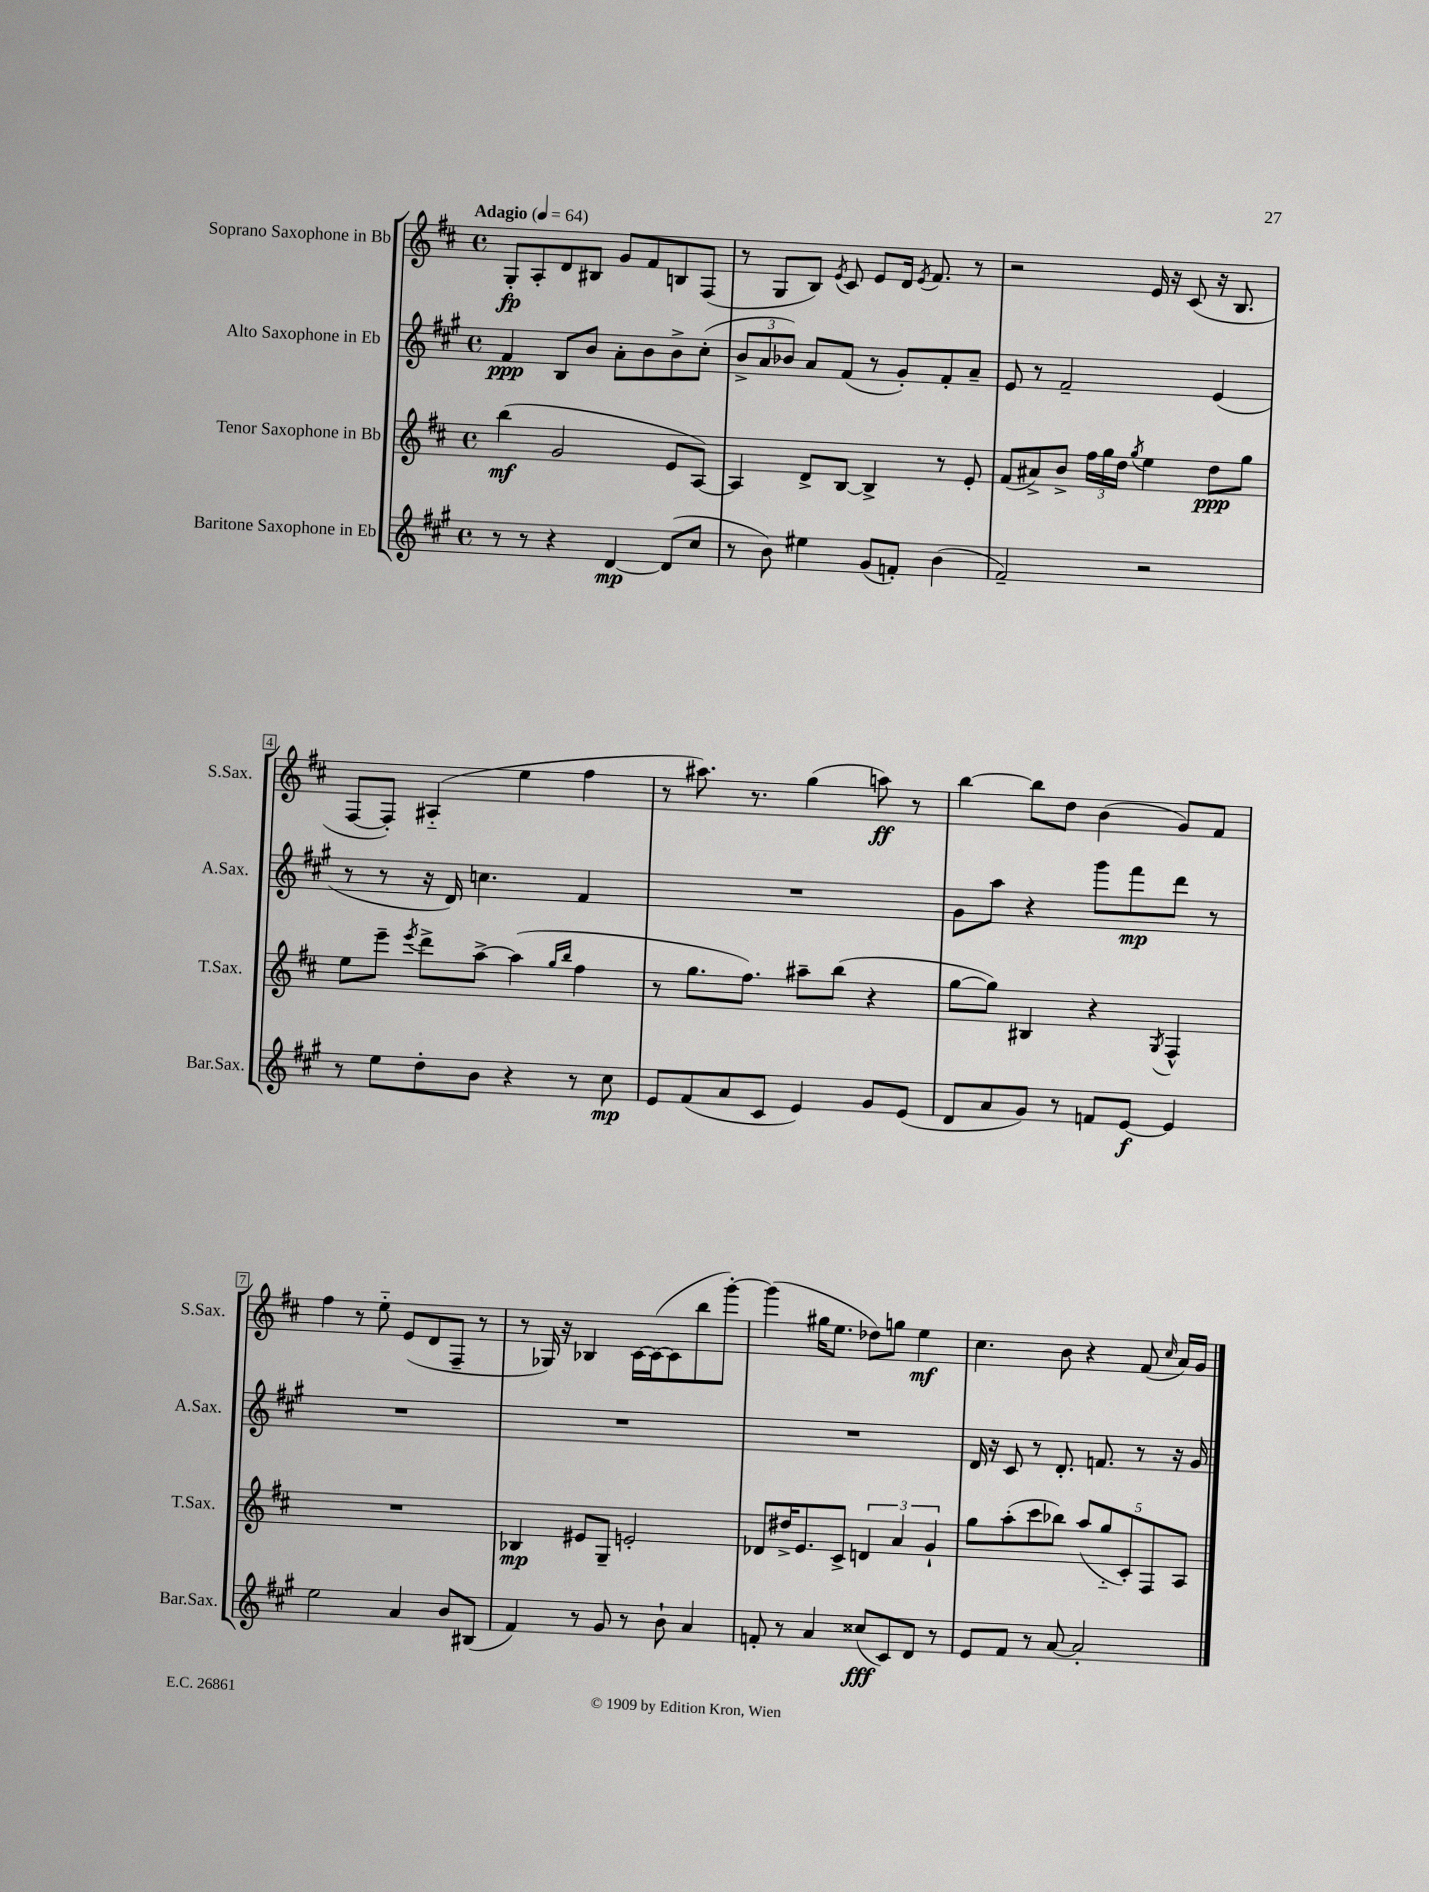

**kern	**kern	**kern	**kern
*staff4	*staff3	*staff2	*staff1
*clefG2	*clefG2	*clefG2	*clefG2
*k[f#c#g#]	*k[f#c#]	*k[f#c#g#]	*k[f#c#]
*M4/4	*M4/4	*M4/4	*M4/4
*met(c)	*met(c)	*met(c)	*met(c)
*MM64	*MM64	*MM64	*MM64
8r	(4bb	4f#	8G'
8r	.	.	8A'
4r	2g	8B	8d
.	.	8b	8B#
[4d	.	8a'	8g
.	.	8b	8f#
(8d]	8e	8b^	8B
8cc#	[8A)	(8cc#'	(8F#
=	=	=	=
8r	4A]	12b^	8r
.	.	12a	.
8b)	.	.	8G
.	.	12b-)	.
4ee#	8d^	8a	8B)
.	.	.	8qe
.	[8B	(8f#	8c#
(8g#	4B^]	8r	8e
8f')	.	8g#')	16d
.	.	.	8qe
.	.	.	8.f#
(4b	8r	8f#'	.
.	8e'	8a~	8r
=	=	=	=
2f#~)	(8f#	8e	2r
.	8a#^)	8r	.
.	8b^	2f#~	.
.	24ff#	.	.
.	24gg	.	.
.	24dd	.	.
.	8qgg	.	.
2r	4ee	.	16e
.	.	.	16r
.	.	.	(8c#
.	8dd	(4e	16r
.	.	.	8.B
.	8gg	.	.
=	=	=	=
8r	8ee	8r	[8F#
8ee	8eee~	8r	8F#'])
.	8qeee	.	.
8dd'	8ddd^	16r	(4A#'~
.	.	16d)	.
8b	[8aa^	4.cc	.
4r	(4aa]	.	4ee
.	16qqgg	.	.
.	16qqbb	.	.
8r	4ff#	4f#	4ff#
8cc#	.	.	.
=	=	=	=
8e	8r	1r	8r
(8f#	8.gg	.	8.aa#)
8a	.	.	.
.	8.ff#)	.	8.r
8c#	.	.	.
4e)	8aa#~	.	(4gg
.	(8bb	.	.
8g#	4r	.	8aa)
(8e	.	.	8r
=	=	=	=
8d	[8gg	8g#	[4bb
8a	8gg])	8aa	.
8g#)	4B#	4r	8bb]
8r	.	.	8dd
8f	4r	8ggg#	(4b
[8e	.	8fff#	.
.	8qG	.	.
4e]	4F#^^	8ddd	8g)
.	.	8r	8f#
=	=	=	=
2ee	1r	1r	4ff#
.	.	.	8r
.	.	.	8ee'~
4a	.	.	(8e
.	.	.	8d
8b	.	.	8F#~
(8B#	.	.	8r
=	=	=	=
4f#)	4B-	1r	8r
.	.	.	16G-)
.	.	.	16r
8r	8e#	.	4B-
8g#	8G~	.	.
8r	2e'	.	[16c#
.	.	.	(16c#_
8b`	.	.	8c#]
4a	.	.	8bb
.	.	.	[8ggg')
=	=	=	=
8f'	8d-	1r	(4ggg]
8r	16dd#^	.	.
.	8.e	.	.
4a	.	.	16gg#
.	.	.	8.ee
.	8c#^	.	.
(8cc##	6d	.	8dd-)
8c#)	.	.	8gg
.	6a	.	.
8d	.	.	4ee
.	6g`	.	.
8r	.	.	.
=	=	=	=
8e	8gg	16d	4.cc#
.	.	16r	.
8f#	(8aa'	8c#	.
8r	8ccc#	8r	.
[8a	8bb-)	8.d'	8b
2a']	(10aa	.	4r
.	.	8.f	.
.	10gg'~	.	.
.	10c#')	.	.
.	.	8r	(8f#
.	10F#	.	.
.	.	.	16qqcc#
.	.	16r	16a)
.	10A	.	.
.	.	16g#	16g
==	==	==	==
*-	*-	*-	*-
